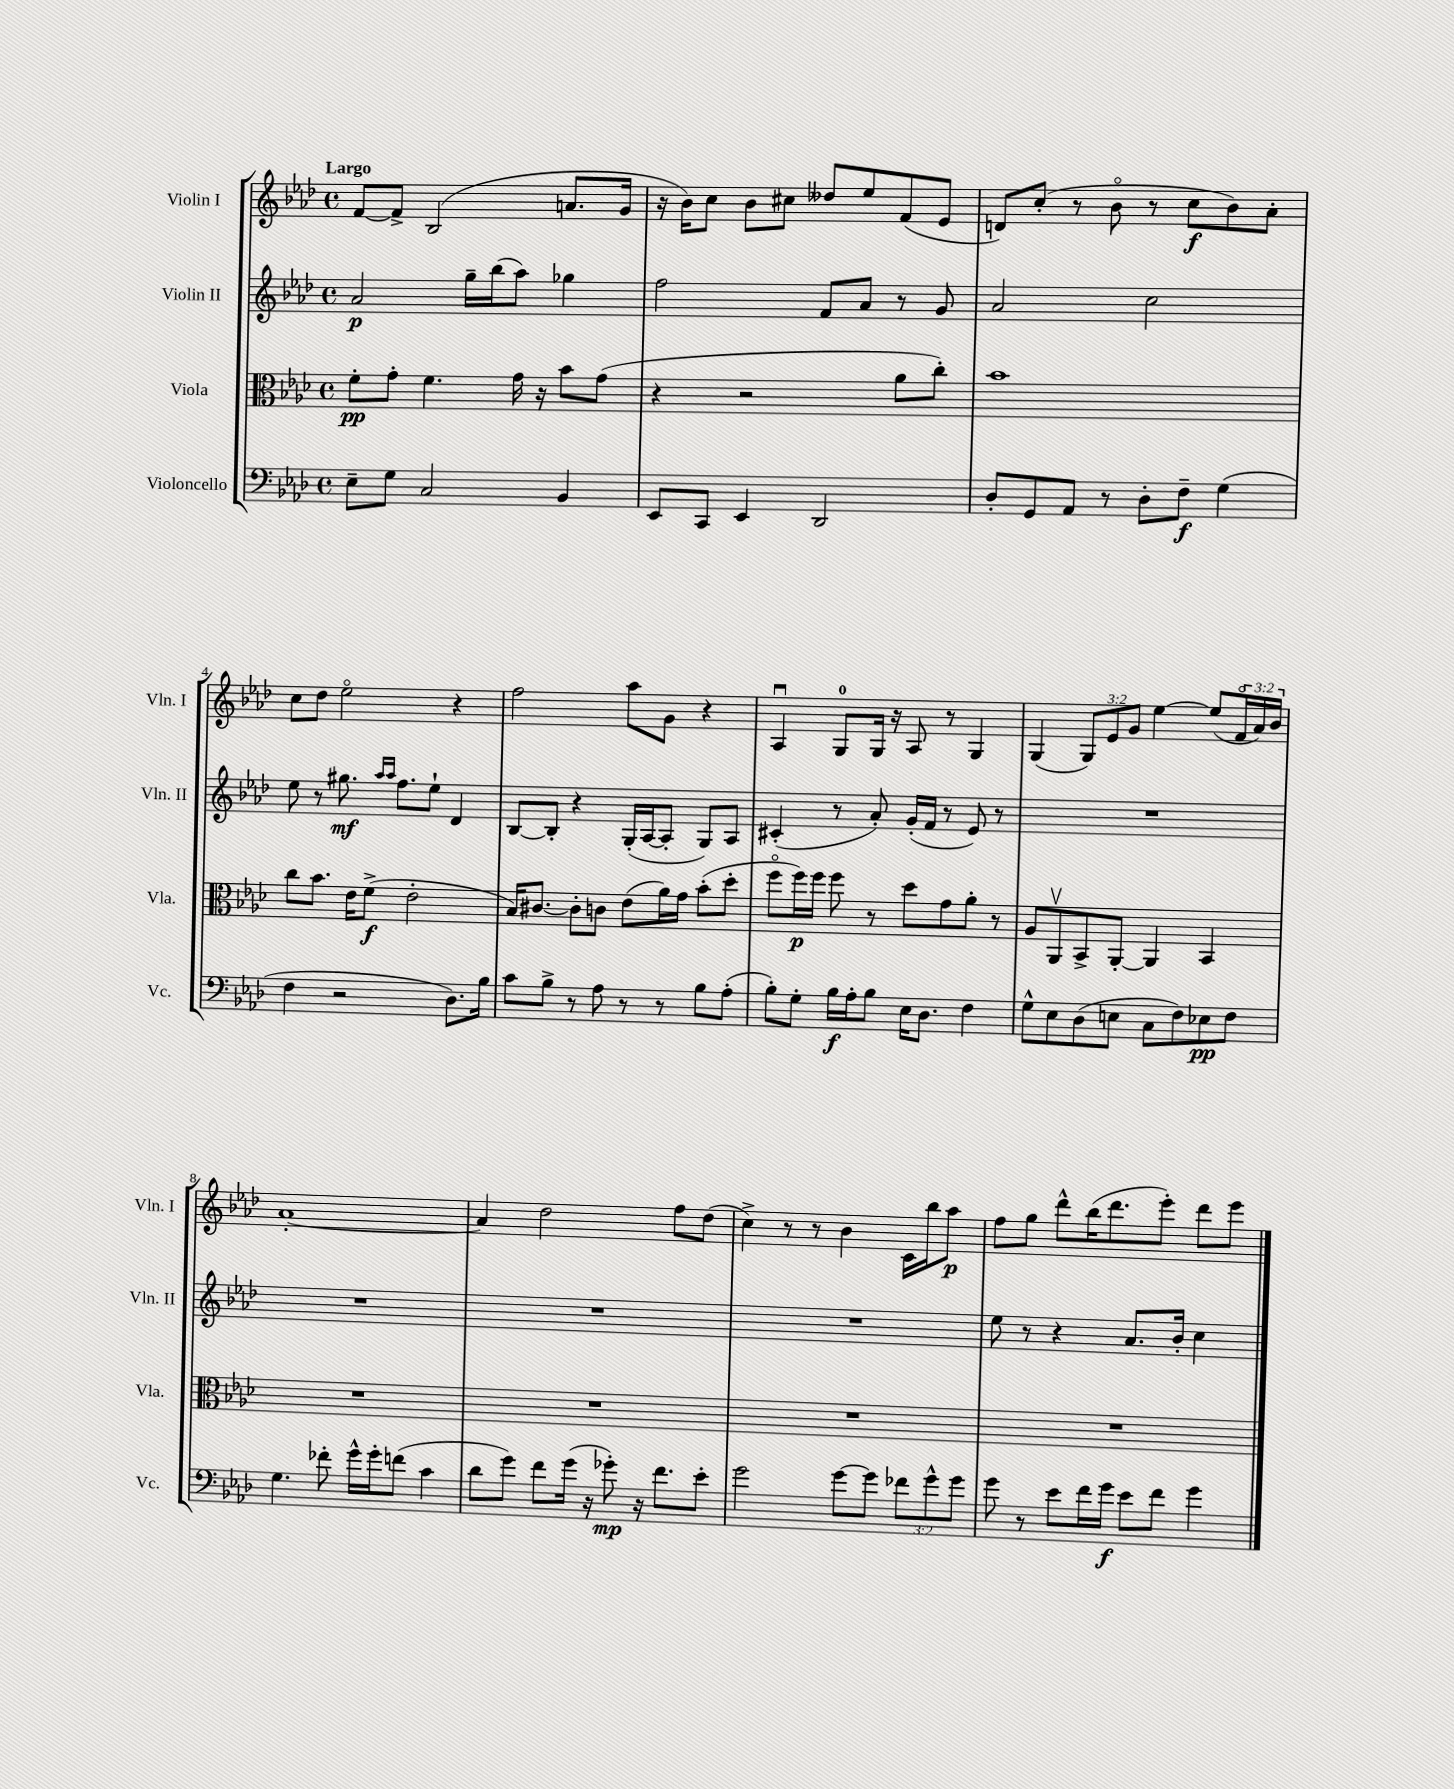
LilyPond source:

<<
\new StaffGroup <<
\new Staff = "s0" \with { instrumentName = "Violin I" shortInstrumentName = "Vln. I" } {
    \clef treble \key aes \major \defaultTimeSignature \time 4/4 \override Staff.TupletNumber.text = #tuplet-number::calc-fraction-text \tempo "Largo"
    f'8~ f'8-> bes2( a'8. g'16 |
    r16 bes'16) c''8 bes'8 cis''8 deses''8 ees''8 f'8( ees'8 |
    d'8) c''8-.( r8 bes'8\flageolet r8 c''8\f bes'8) aes'8-. |
    c''8 des''8 ees''2\flageolet r4 |
    f''2 aes''8 g'8 r4 |
    aes4\downbow g8-0 g16 r16 aes8 r8 g4 |
    g4( \tuplet 3/2 { g8) ees'8 g'8 } ees''4~ ees''8( \tuplet 3/2 { f'16\flageolet aes'16) bes'16 } |
    aes'1~-. |
    aes'4 des''2 f''8 des''8( |
    c''4->) r8 r8 bes'4 c'16 bes''16 aes''8\p |
    f''8 g''8 des'''8-^ bes''16( des'''8. ees'''8-.) des'''8 ees'''8 \bar "|." |
}
\new Staff = "s1" \with { instrumentName = "Violin II" shortInstrumentName = "Vln. II" } {
    \clef treble \key aes \major \defaultTimeSignature \time 4/4
    aes'2\p g''16-- bes''16( aes''8) ges''4 |
    f''2 f'8 aes'8 r8 g'8 |
    aes'2 c''2 |
    ees''8 r8 gis''8.\mf \grace { aes''16 aes''16 } f''8. ees''8-! des'4 |
    bes8~ bes8-. r4 g16-.( aes16~ aes8-. g8) aes8 |
    cis'4-.( r8 aes'8-.) g'16-.( f'16 r8 ees'8) r8 |
    R1 |
    R1 |
    R1 |
    R1 |
    ees''8 r8 r4 aes'8. bes'16-. c''4 \bar "|." |
}
\new Staff = "s2" \with { instrumentName = "Viola" shortInstrumentName = "Vla." } {
    \clef alto \key aes \major \defaultTimeSignature \time 4/4
    f'8-.\pp g'8-. f'4. g'16 r16 bes'8 g'8( |
    r4 r2 aes'8 c''8-.) |
    bes'1 |
    c''8 bes'8. ees'16 f'8->\f( ees'2-. |
    bes16) cis'8.~ cis'8-. c'8 ees'8( aes'16) g'16 bes'8-.( des''8-. |
    f''8\flageolet f''16\p) f''16 f''8 r8 des''8 g'8 aes'8-. r8 |
    aes8 aes,8\upbow bes,8-> aes,8~-. aes,4 bes,4 |
    R1 |
    R1 |
    R1 |
    R1 \bar "|." |
}
\new Staff = "s3" \with { instrumentName = "Violoncello" shortInstrumentName = "Vc." } {
    \clef bass \key aes \major \defaultTimeSignature \time 4/4 \override Staff.TupletNumber.text = #tuplet-number::calc-fraction-text
    ees8-- g8 c2 bes,4 |
    ees,8 c,8 ees,4 des,2 |
    des8-. g,8 aes,8 r8 des8-. f8--\f g4( |
    f4 r2 des8.) bes16 |
    c'8 bes8-> r8 aes8 r8 r8 bes8 aes8-.( |
    bes8-.) g8-. bes16\f aes16-. bes8 ees16 des8. f4 |
    g8-^ ees8 des8( e8 c8 f8) ees8\pp f8 |
    g4. fes'8-. g'16-^ g'16-. f'8( c'4 |
    des'8 g'8) f'8 g'16( r16 ges'8-.\mp) r16 f'8. ees'8-. |
    g'2 g'8~ g'8 \tuplet 3/2 { fes'8 g'8-^ g'8 } |
    g'8 r8 ees'8 f'16 g'16\f ees'8 f'8 g'4 \bar "|." |
}
>>
>>
